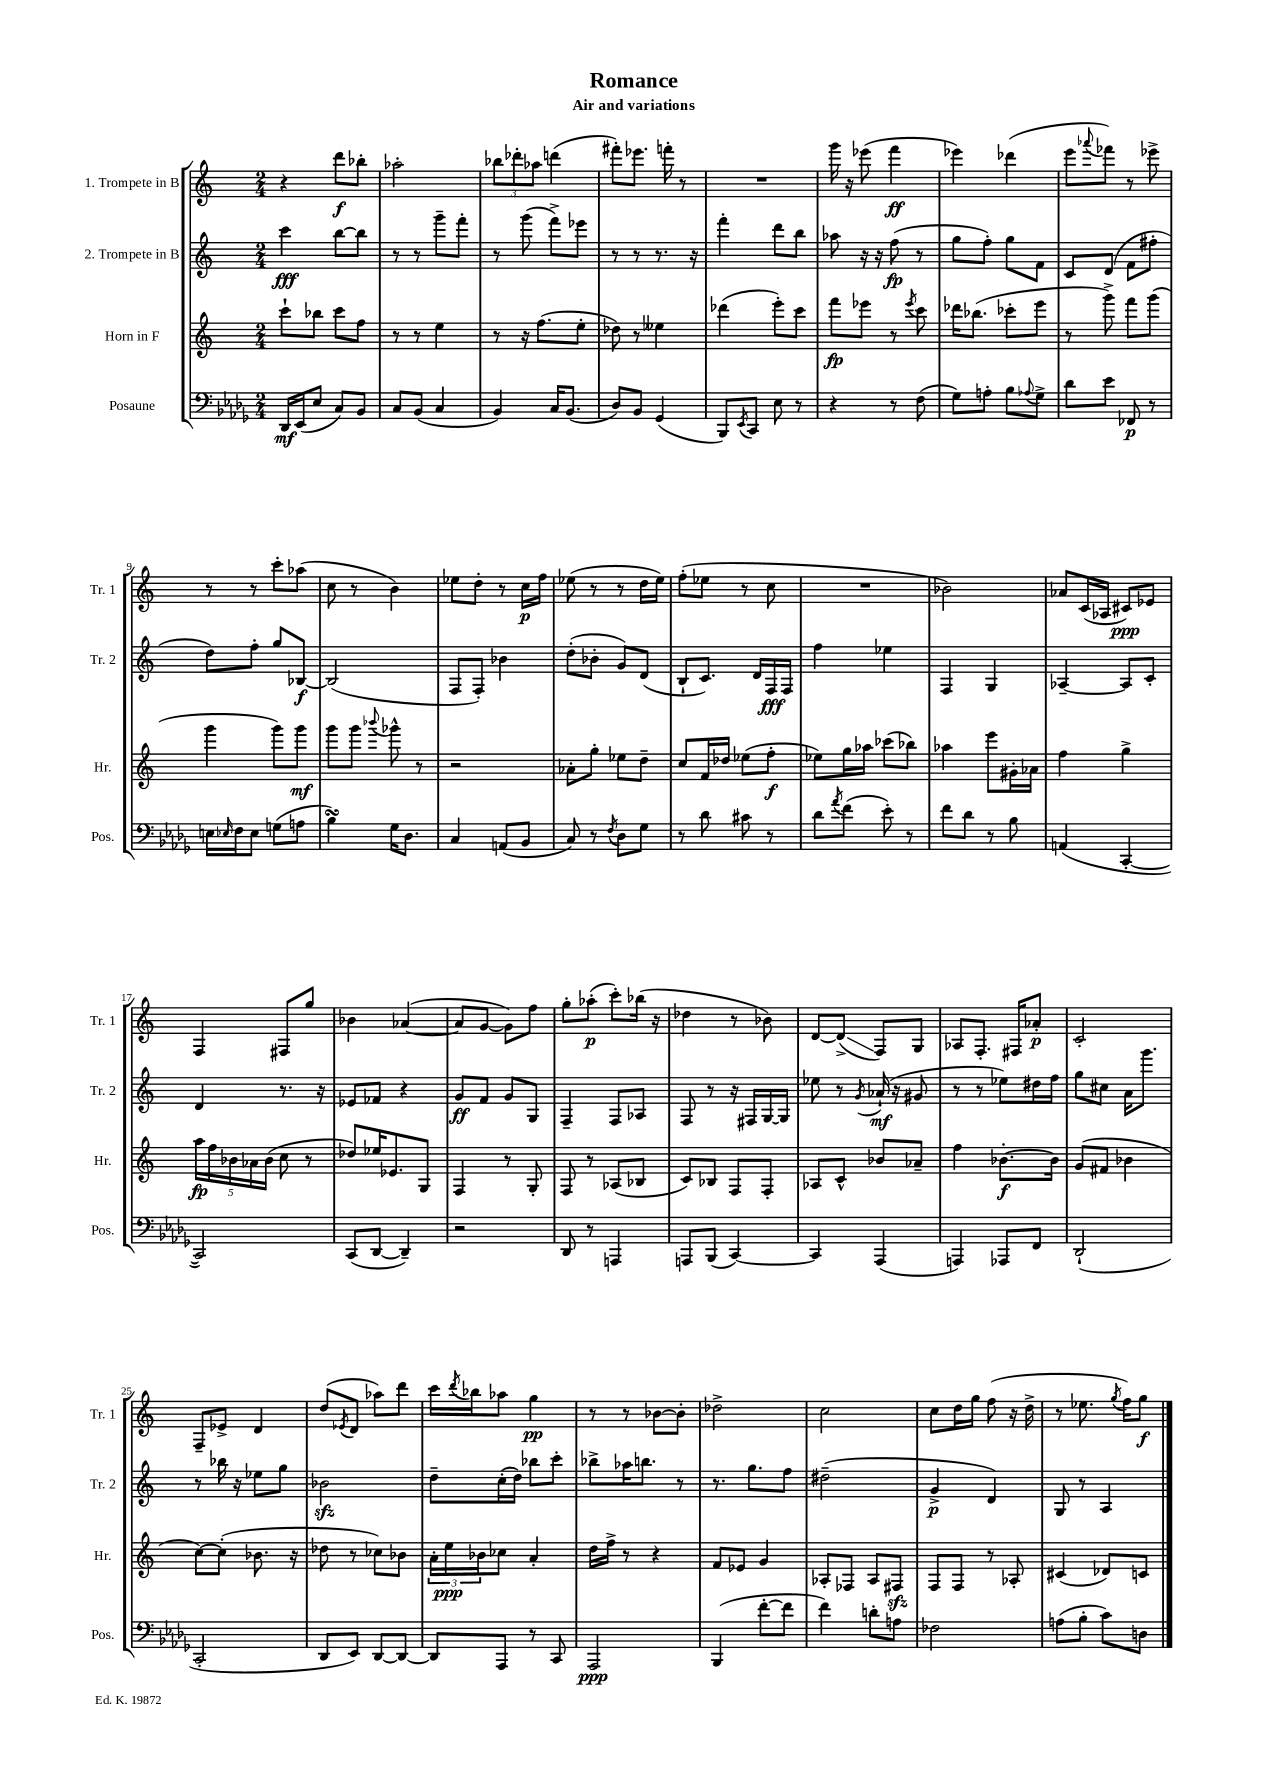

**kern	**kern	**kern	**kern
*staff4	*staff3	*staff2	*staff1
*clefF4	*clefG2	*clefG2	*clefG2
*k[b-e-a-d-g-]	*k[]	*k[]	*k[]
*M2/4	*M2/4	*M2/4	*M2/4
16DD-	8ccc`	4ccc	4r
(16EE-	.	.	.
8E-	8bb-	.	.
8C)	8ccc	[8bb	8ddd
8BB-	8ff	8bb]	8bb-'
=	=	=	=
8C	8r	8r	2aa-'
(8BB-	8r	8r	.
4C	4ee	8ggg~	.
.	.	8fff'	.
=	=	=	=
4BB-)	8r	8r	12bb-
.	.	.	12ddd-'
.	16r	(8ggg	.
.	.	.	12aa-
.	(8.ff	.	.
16C	.	8fff^)	(4ddd
(8.BB-	.	.	.
.	8ee'	8eee-	.
=	=	=	=
8D-)	8dd-)	8r	8fff#')
8BB-	8r	8r	8.eee-
(4GG-	4ee--	8.r	.
.	.	.	16fff'
.	.	.	8r
.	.	16r	.
=	=	=	=
8BBB-)	(4ddd-	4fff'	2r
8qEE-	.	.	.
8CC	.	.	.
8E-	8eee')	8ddd	.
8r	8ccc	8bb	.
=	=	=	=
4r	8fff	8aa-	16ggg
.	.	.	16r
.	8eee-	16r	(8eee-
.	.	16r	.
8r	8r	(8ff	4fff
.	8qeee-	.	.
(8F	8ccc	8r	.
=	=	=	=
8G-)	16ddd-	8gg	4eee-)
.	(8.bb-	.	.
8A'	.	8ff')	.
8B-	8ccc-'	8gg	(4ddd-
8qqA-	.	.	.
8G-^	8eee	8f	.
=	=	=	=
8d-	8r	8c	8eee
.	.	.	8qqaaa-
8e-	8ggg^)	(8d	8fff-)
8FF-	8fff	8f	8r
8r	(8ggg	8ff#'	8eee-^
=	=	=	=
16E	4ggg	8dd)	8r
16qqE-	.	.	.
16F	.	.	.
8E-	.	8ff'	8r
(8G	8ggg)	8gg	8ccc'
8A	8ggg	[8B-	(8aa-
=	=	=	=
4B-)	8ggg	(2B-]	8cc
.	8ggg	.	8r
.	8qqbbb-	.	.
16G-	8ggg-^^	.	4b)
8.D-	.	.	.
.	8r	.	.
=	=	=	=
4C	2r	8F	8ee-
.	.	8F')	8dd'
(8AA	.	4b-	8r
8BB-	.	.	16cc
.	.	.	16ff
=	=	=	=
8C)	8a-'	(8dd'	(8ee-
8r	8gg'	8b-'	8r
8qF	.	.	.
8D-	8ee-	8g)	8r
8G-	8dd~	(8d	16dd
.	.	.	16ee-)
=	=	=	=
8r	8cc	8B`	(8ff'
8d-	16f	8.c)	8ee-
.	16dd-	.	.
8c#	(8ee-	.	8r
.	.	16d	.
8r	8ff'	16F	8cc
.	.	16F	.
=	=	=	=
8d-	8ee-)	4ff	2r
8qa-	.	.	.
(8f	16gg	.	.
.	16aa-	.	.
8e-')	(8ccc-	4ee-	.
8r	8bb-)	.	.
=	=	=	=
8f	4aa-	4F	2b-)
8d-	.	.	.
8r	8eee	4G	.
8B-	16g#'	.	.
.	16a-	.	.
=	=	=	=
(4AA	4ff	[4A-~	8a-
.	.	.	(16c
.	.	.	16A-
[4CC'	4gg^	8A-]	8c#)
.	.	8c'	8e-
=	=	=	=
2CC])	20aa	4d	4F
.	20ff	.	.
.	20b-	.	.
.	20a-	.	.
.	(20b-	.	.
.	8cc	8.r	8F#
.	8r	.	8gg
.	.	16r	.
=	=	=	=
(8CC	8dd-)	8e-	4b-
[8DD-	16ee-	8f-	.
.	8.e-	.	.
4DD-~])	.	4r	([4a-
.	8G	.	.
=	=	=	=
2r	4F	8g	8a-]
.	.	8f	[8g
.	8r	8g	8g])
.	8G'	8G	8ff
=	=	=	=
8DD-	8F	4F~	8gg'
8r	8r	.	(8aa-'
4AAA	(8A-	8F	8ccc')
.	8B-	8A-	(16bb-
.	.	.	16r
=	=	=	=
8AAA	8c)	8F	4dd-
(8BBB-	8B-	8r	.
[4CC)	8F	16r	8r
.	.	16F#	.
.	8F'	[16G	8b-)
.	.	16G]	.
=	=	=	=
4CC]	8A-	8ee-	[8d
.	8c^^	8r	(8d^]
.	.	8qg	.
(4AAA-	8b-	(16a-`	8F)
.	.	16r	.
.	8a-~	8g#	8G
=	=	=	=
4AAA)	4ff	8r	8A-
.	.	8r	8.F'
8AAA-	[8.b-'	8ee-)	.
.	.	.	16F#
8FF	.	16dd#	8a-'
.	16b-]	16ff	.
=	=	=	=
(2DD-`	(8g	8gg	2c'
.	8f#	8cc#	.
.	4b-	16a	.
.	.	8.ggg	.
=	=	=	=
2CC'	[8cc)	8r	8F~
.	(8cc']	16bb-	8e-^
.	.	16r	.
.	8.b-	8ee-	4d
.	.	8gg	.
.	16r	.	.
=	=	=	=
8DD-	8dd-	2b-	(8dd
.	.	.	8qe-
8EE-)	8r	.	8d
[8DD-	8cc-)	.	8aa-)
8DD-_	8b-	.	8ddd
=	=	=	=
8DD-]	24a'	8dd~	16ccc
.	24ee	.	.
.	.	.	8qddd
.	.	.	16bb-
.	24b-	.	.
8AAA-	8cc-	(16cc'	8aa-
.	.	16dd)	.
8r	4a'	8bb-	4gg
8CC	.	8ccc'	.
=	=	=	=
2AAA-	16dd	8bb-^	8r
.	16ff^	.	.
.	8r	16aa-	8r
.	.	8.bb	.
.	4r	.	[8b-
.	.	8r	8b-']
=	=	=	=
(4BBB-	8f	8.r	2dd-^
.	8e-	.	.
.	.	8.gg	.
[8f'	4g	.	.
8f]	.	8ff	.
=	=	=	=
4f)	8A-'	(2dd#~	2cc
.	8F-	.	.
8d'	8A-	.	.
8A	8F#	.	.
=	=	=	=
2F-	8F	4g^	8cc
.	8F	.	16dd
.	.	.	16gg
.	8r	4d)	(8ff
.	8A-'	.	16r
.	.	.	16dd^
=	=	=	=
(8A	(4c#	8G	8r
8B-'	.	8r	8.ee-
8c)	8d-)	4A	.
.	.	.	8qgg
.	.	.	16ff)
8D	8c	.	8gg
==	==	==	==
*-	*-	*-	*-
